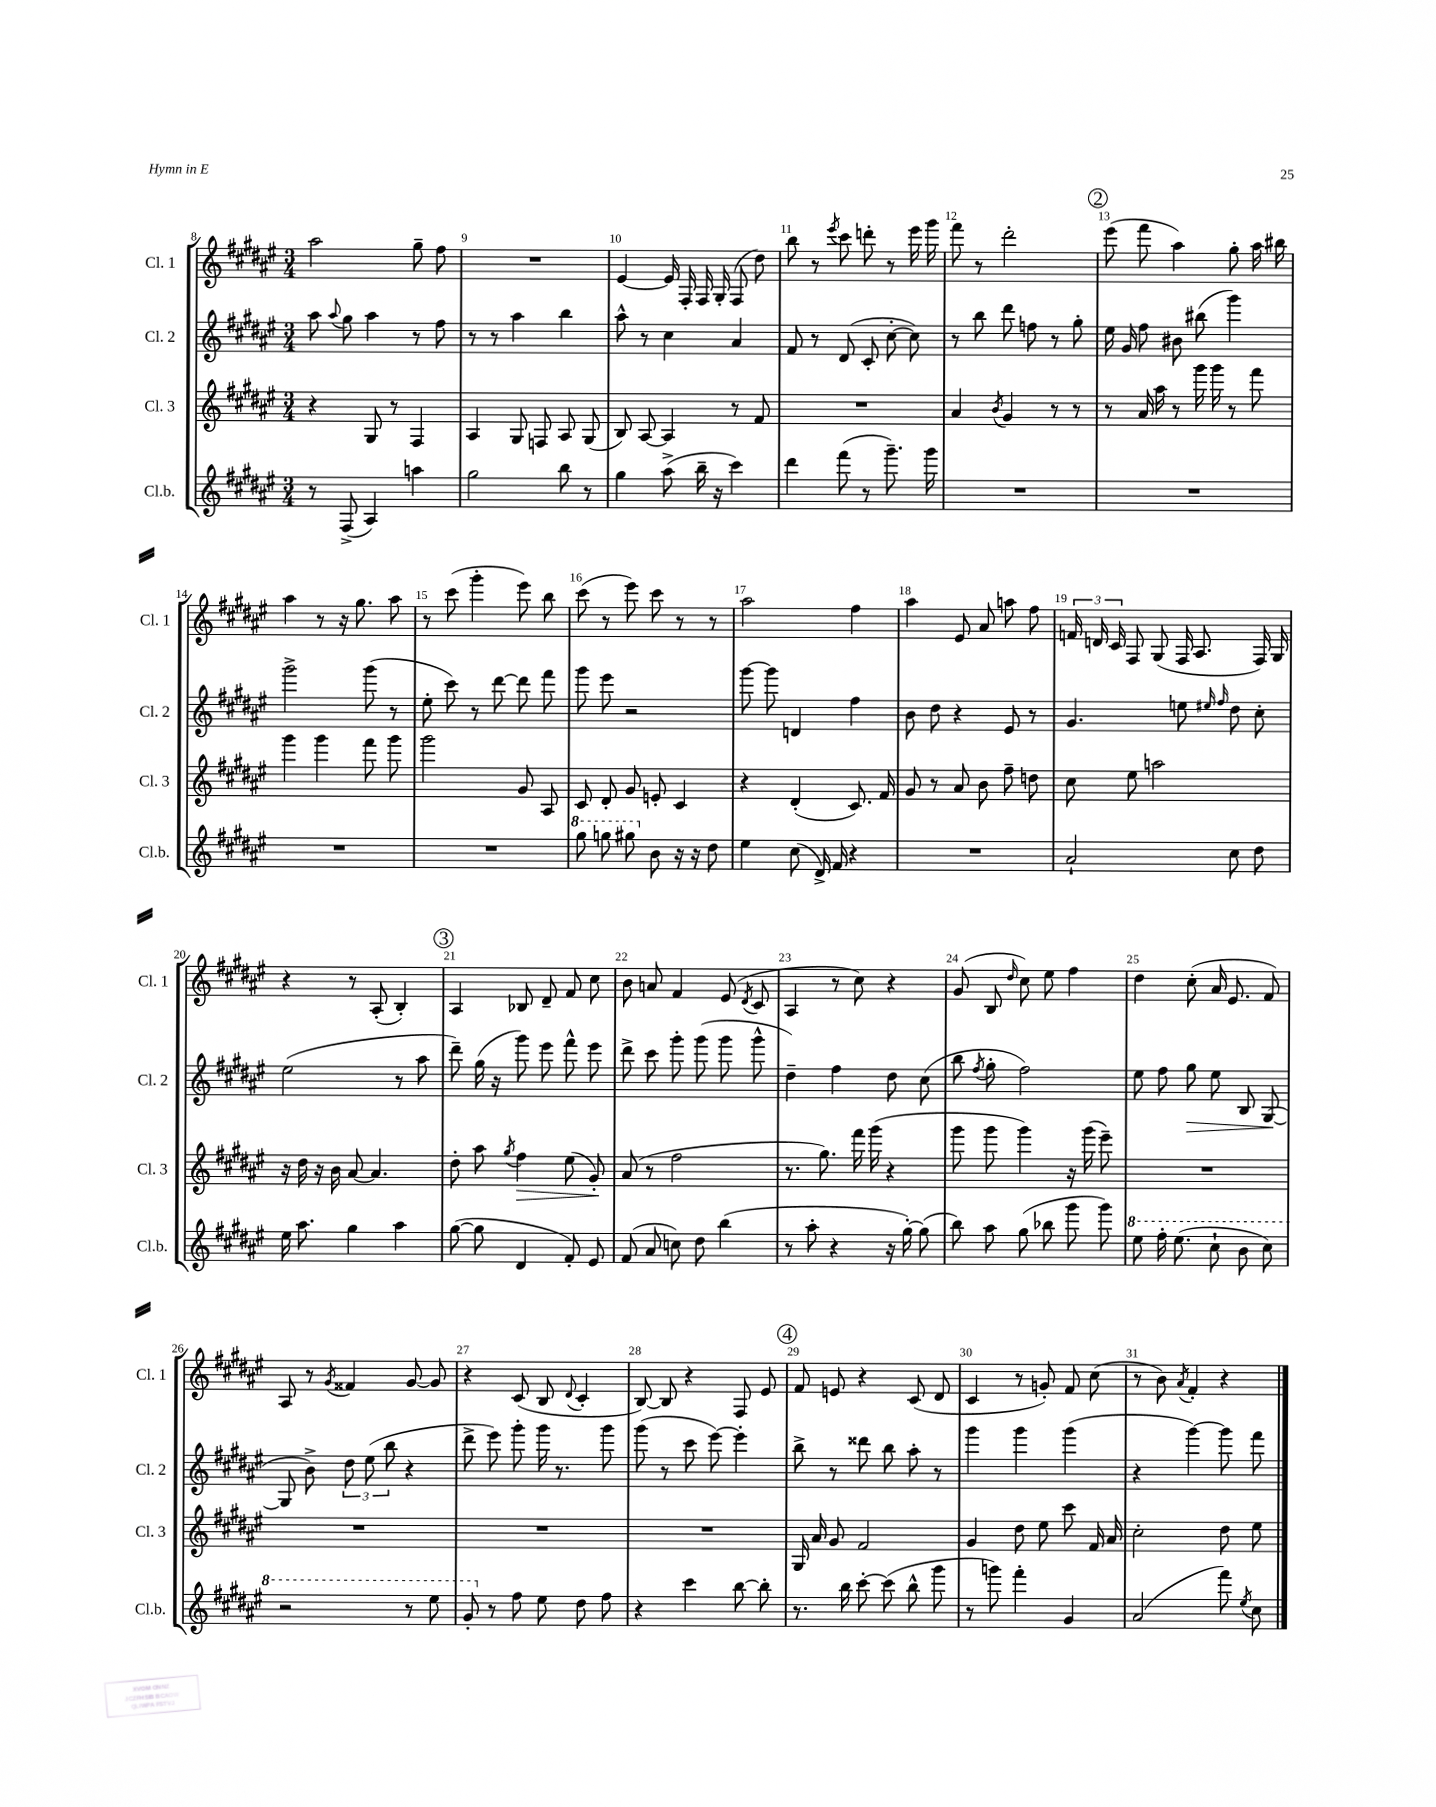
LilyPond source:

<<
\new StaffGroup <<
\new Staff = "s0" \with { instrumentName = "Cl. 1" shortInstrumentName = "Cl. 1" } {
    \clef treble \key fis \major \numericTimeSignature \time 3/4
    \autoBeamOff ais''2 gis''8-- fis''8 |
    R2. |
    eis'4~ eis'16 fis16-. fis16 gis16-. fis8( dis''8) |
    b''8 r8 \acciaccatura { eis'''8 } cis'''8 d'''8-. r8 eis'''16 gis'''16 |
    fis'''8 r8 dis'''2-. |
    \mark \markup { \circle "2" } eis'''8( fis'''8 ais''4) gis''8-. ais''16 bis''16 |
    ais''4 r8 r16 gis''8. ais''8 |
    r8 cis'''8( gis'''4-. eis'''8) b''8 |
    cis'''8( r8 eis'''8) cis'''8 r8 r8 |
    ais''2 fis''4 |
    ais''4 eis'8 ais'8 a''8 fis''8 |
    \tuplet 3/2 { f'16 d'16 cis'16 } fis8 gis8( fis16 ais8. fis16) gis16 |
    r4 r8 ais8-.( b4-.) |
    \mark \markup { \circle "3" } ais4 bes8 dis'8-- fis'8 cis''8 |
    b'8 a'8 fis'4 eis'8( \acciaccatura { dis'8 } cis'8 |
    ais4 r8 cis''8) r4 |
    gis'8( b8 \grace { dis''16 } cis''8) eis''8 fis''4 |
    dis''4 cis''8-.( ais'16 eis'8. fis'8) |
    ais8 r8 \acciaccatura { gis'8 } fisis'4 gis'8~ gis'8 |
    r4 cis'8( b8 \appoggiatura { dis'8 } cis'4-. |
    b8~) b8 r4 fis8 eis'8 |
    \mark \markup { \circle "4" } fis'8 e'8 r4 cis'8( dis'8 |
    cis'4 r8 g'8-.) fis'8 cis''8( |
    r8 b'8) \acciaccatura { ais'8 } fis'4-. r4 \bar "|." |
}
\new Staff = "s1" \with { instrumentName = "Cl. 2" shortInstrumentName = "Cl. 2" } {
    \clef treble \key fis \major \numericTimeSignature \time 3/4
    \autoBeamOff ais''8 \appoggiatura { ais''8 } gis''8 ais''4 r8 fis''8 |
    r8 r8 ais''4 b''4 |
    ais''8-^ r8 cis''4 ais'4 |
    fis'8 r8 dis'8( cis'8-. cis''8~-. cis''8) |
    r8 b''8 dis'''8 f''8 r8 gis''8-. |
    \mark \markup { \circle "2" } eis''16 gis'16 fis''8 bis'8 bis''8( gis'''4) |
    gis'''2-> gis'''8( r8 |
    eis''8-. cis'''8) r8 dis'''8~ dis'''8 fis'''8 |
    gis'''8 eis'''8 r2 |
    gis'''8~ gis'''8 d'4 fis''4 |
    b'8 dis''8 r4 eis'8 r8 |
    gis'4. e''8 \grace { eis''16 fis''16 } dis''8 cis''8-. |
    eis''2( r8 ais''8 |
    \mark \markup { \circle "3" } dis'''8--) gis''16( r16 gis'''8) eis'''8 fis'''8-^ eis'''8 |
    dis'''8-> cis'''8 gis'''8-. gis'''8( gis'''8 gis'''8-^ |
    dis''4--) fis''4 dis''8 cis''8( |
    b''8 \acciaccatura { fis''8 } gis''8-. fis''2) |
    eis''8 fis''8 gis''8\> eis''8 b8 gis8~\!( |
    gis8 b'8->) \tuplet 3/2 { dis''8 eis''8( b''8 } r4 |
    dis'''8-> eis'''8) gis'''8-. gis'''16 r8. gis'''8 |
    gis'''8( r8 cis'''8 eis'''8~) eis'''4-. |
    \mark \markup { \circle "4" } b''8-> r8 disis'''8 b''8 ais''8-. r8 |
    gis'''4 gis'''4 gis'''4( |
    r4 gis'''4~) gis'''8 fis'''8 \bar "|." |
}
\new Staff = "s2" \with { instrumentName = "Cl. 3" shortInstrumentName = "Cl. 3" } {
    \clef treble \key fis \major \numericTimeSignature \time 3/4
    \autoBeamOff r4 gis8 r8 fis4 |
    ais4 gis8 f8 ais8 gis8( |
    b8) ais8~ ais4 r8 fis'8 |
    R2. |
    ais'4 \acciaccatura { b'8 } gis'4 r8 r8 |
    \mark \markup { \circle "2" } r8 ais'16 ais''16 r8 gis'''16 gis'''16 r8 fis'''8 |
    gis'''4 gis'''4 fis'''8 gis'''8 |
    gis'''2 gis'8 ais8 |
    cis'8 dis'8-. gis'8 e'8-. cis'4 |
    r4 dis'4-.( cis'8.) fis'16 |
    gis'8 r8 ais'8 b'8 fis''8-- d''8 |
    cis''8 eis''8 a''2 |
    r16 dis''16 r16 b'16 ais'8~ ais'4. |
    \mark \markup { \circle "3" } dis''8-. ais''8 \acciaccatura { gis''8 } fis''4\> eis''8( gis'8-.\!) |
    ais'8( r8 fis''2 |
    r8. gis''8.) fis'''16 gis'''16( r4 |
    gis'''8 gis'''8 gis'''4) r16 gis'''16( eis'''8--) |
    R2. |
    R2. |
    R2. |
    R2. |
    \mark \markup { \circle "4" } gis16 ais'16 gis'8 fis'2 |
    gis'4 dis''8 eis''8 cis'''8 fis'16 ais'16 |
    cis''2-. dis''8 eis''8 \bar "|." |
}
\new Staff = "s3" \with { instrumentName = "Cl.b." shortInstrumentName = "Cl.b." } {
    \clef treble \key fis \major \numericTimeSignature \time 3/4
    \autoBeamOff r8 fis8->( ais4) a''4 |
    gis''2 b''8 r8 |
    gis''4 ais''8->( b''16-- r16 cis'''4) |
    dis'''4 fis'''8( r8 gis'''8.--) gis'''16 |
    R2. |
    \mark \markup { \circle "2" } R2. |
    R2. |
    R2. |
    \ottava #1 gis'''8 g'''8 gis'''8 \ottava #0 b'8 r16 r16 dis''8 |
    eis''4 cis''8( dis'16->) fis'16 r4 |
    R2. |
    ais'2-! cis''8 dis''8 |
    eis''16 ais''8. gis''4 ais''4 |
    \mark \markup { \circle "3" } gis''8~( gis''8 dis'4 fis'8-.) eis'8 |
    fis'8( ais'8 c''8) dis''8 b''4( |
    r8 ais''8-. r4 r16 gis''16~-.) gis''8( |
    b''8) ais''8 gis''8( bes''8 gis'''8 gis'''8) |
    \ottava #1 eis'''8 fis'''16-. eis'''8.( cis'''8-! b''8 cis'''8) |
    r2 r8 eis'''8 |
    gis''8-. \ottava #0 r8 fis''8 eis''8 dis''8 fis''8 |
    r4 cis'''4 b''8~ b''8-. |
    \mark \markup { \circle "4" } r8. b''16 cis'''8~-. cis'''8( b''8-^ gis'''8 |
    r8 g'''8) fis'''4-. gis'4 |
    ais'2( fis'''8) \acciaccatura { eis''8 } cis''8 \bar "|." |
}
>>
>>
\layout { \context { \Score currentBarNumber = #8 \override BarNumber.break-visibility = ##(#f #t #t) barNumberVisibility = #all-bar-numbers-visible } }
